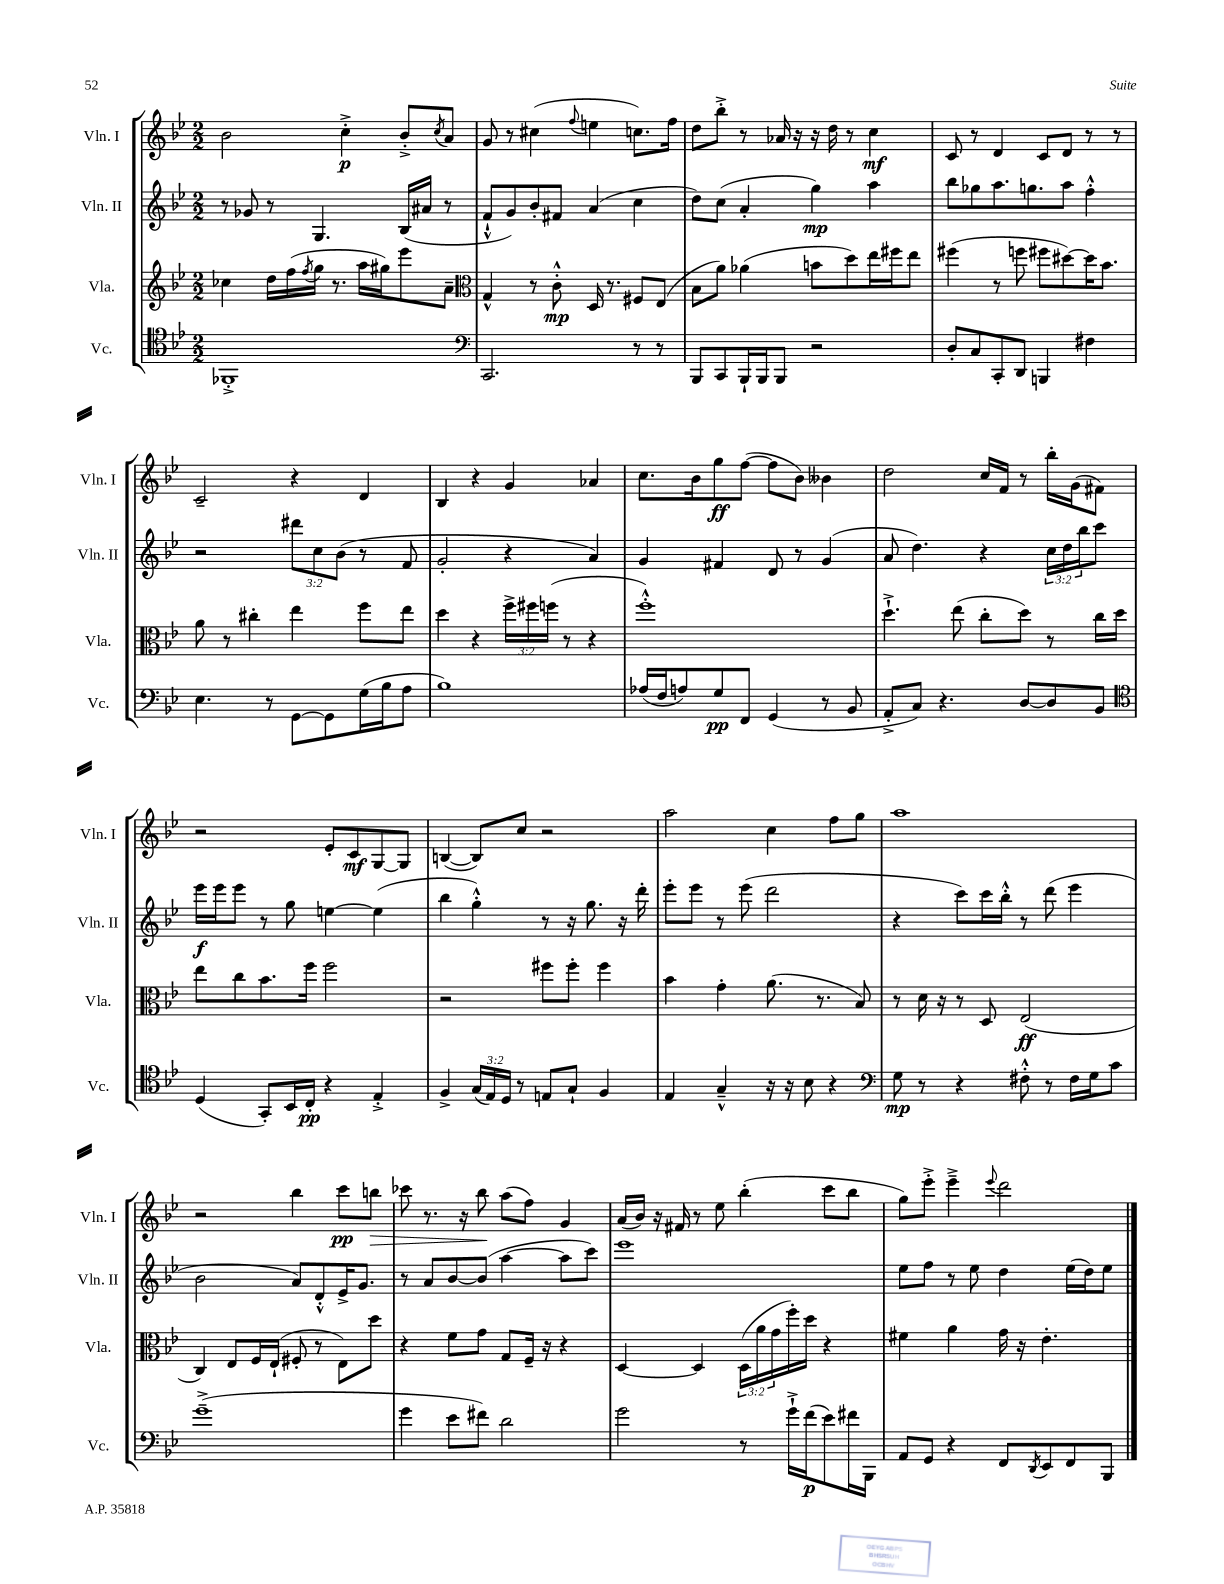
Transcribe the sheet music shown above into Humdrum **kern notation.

**kern	**dynam	**kern	**dynam	**kern	**dynam	**kern	**dynam
*part4	*part4	*part3	*part3	*part2	*part2	*part1	*part1
*staff4	*staff4	*staff3	*staff3	*staff2	*staff2	*staff1	*staff1
*I"Vc.	*	*I"Vla.	*	*I"Vln. II	*	*I"Vln. I	*
*I'Vc.	*	*I'Vla.	*	*I'Vln. II	*	*I'Vln. I	*
*clefC4	*	*clefG2	*	*clefG2	*	*clefG2	*
*k[b-e-]	*	*k[b-e-]	*	*k[b-e-]	*	*k[b-e-]	*
*M2/2	*	*M2/2	*	*M2/2	*	*M2/2	*
=24	=24	=24	=24	=24	=24	=24	=24
1FF-X'^	.	4cc-X\	.	8r	.	2b-\	.
.	.	.	.	8g-X/	.	.	.
.	.	16dd\LL	.	8r	.	.	.
.	.	(16ff\	.	.	.	.	.
.	.	8qff/	.	.	.	.	.
.	.	16gg\JJ	.	4.G/	.	.	.
.	.	8.r	.	.	.	.	.
.	.	.	.	.	.	4cc'^\	p
.	.	16aa\LL	.	.	.	.	.
.	.	16gg#X\J)	.	.	.	.	.
.	.	8eee-\	.	(16B-/LL	.	8b-'^/L	.
.	.	.	.	16a#X/JJ	.	.	.
.	.	.	.	.	.	8qcc/	.
.	.	8a~\J	.	8r	.	8a/J	.
=25	=25	=25	=25	=25	=25	=25	=25
*clefF4	*	*clefC3	*	*	*	*	*
2.CC/	.	4G^^/	.	8f`^^/L	.	8g/	.
.	.	.	.	8g/)	.	8r	.
.	.	8r	.	8b-'/	.	(4cc#X\	.
.	.	8c'^^\	mp	8f#X/J	.	.	.
.	.	.	.	.	.	8qqff/	.
.	.	16D/	.	(4a/	.	4een\	.
.	.	8.r	.	.	.	.	.
8r	.	8F#X/L	.	4cc\	.	8.ccn\L)	.
8r	.	(8E-/J	.	.	.	.	.
.	.	.	.	.	.	16ff\Jk	.
=26	=26	=26	=26	=26	=26	=26	=26
8BBB-/L	.	8B-\L	.	8dd\L)	.	8dd\L	.
8CC/	.	8a\J)	.	(8cc\J	.	8bb-'^\J	.
16BBB-`/L	.	(4a-X\	.	4a'/	.	8r	.
16BBB-/J	.	.	.	.	.	.	.
8BBB-/J	.	.	.	.	.	16a-X/	.
.	.	.	.	.	.	16r	.
2r	.	8bn\L	.	4gg\)	mp	16r	.
.	.	.	.	.	.	16dd\	.
.	.	8dd\)	.	.	.	8r	.
.	.	16ee-\L	.	4aa\	.	4cc\	mf
.	.	16ff#X\J	.	.	.	.	.
.	.	8ee-\J	.	.	.	.	.
=27	=27	=27	=27	=27	=27	=27	=27
8D'/L	.	(4ff#X\	.	8bb-\L	.	8c/	.
8C/	.	.	.	8gg-X\	.	8r	.
8CC'/	.	8r	.	8.aa\	.	4d/	.
8DD/J	.	8ffn\	.	.	.	.	.
.	.	.	.	8.ggn\	.	.	.
4BBBn/	.	8ff#X\L	.	.	.	8c/L	.
.	.	[8dd#X\)	.	8aa\J	.	8d/J	.
4F#X\	.	16dd#\K]	.	4ff'^^\	.	8r	.
.	.	8.b-\J	.	.	.	.	.
.	.	.	.	.	.	8r	.
!!LO:LB:g=z
=28	=28	=28	=28	=28	=28	=28	=28
4.E-\	.	8a\	.	2r	.	2c~/	.
.	.	8r	.	.	.	.	.
.	.	4cc#X'\	.	.	.	.	.
8r	.	.	.	.	.	.	.
[8GG\L	.	4ee-\	.	12ddd#X\L	.	4r	.
.	.	.	.	12cc\	.	.	.
8GG\]	.	.	.	.	.	.	.
.	.	.	.	(12b-\J	.	.	.
(16G\L	.	8ff\L	.	8r	.	4d/	.
16B-\J	.	.	.	.	.	.	.
8A\J	.	8ee-\J	.	8f/	.	.	.
=29	=29	=29	=29	=29	=29	=29	=29
1B-)	.	4dd\	.	2g'/	.	4B-/	.
.	.	4r	.	.	.	4r	.
.	.	24ff^\LL	.	4r	.	4g/	.
.	.	24ff#X\	.	.	.	.	.
.	.	(24ffn\JJ	.	.	.	.	.
.	.	8r	.	.	.	.	.
.	.	4r	.	4a/)	.	4a-X/	.
=30	=30	=30	=30	=30	=30	=30	=30
(16A-X/LL	.	1ff'^^)	.	4g/	.	8.cc\L	.
16F/J	.	.	.	.	.	.	.
8An/)	.	.	.	.	.	.	.
.	.	.	.	.	.	16b-\k	.
8G/	pp	.	.	4f#X/	.	8gg\	ff
8FF/J	.	.	.	.	.	([8ff\J	.
(4GG/	.	.	.	8d/	.	8ff\L]	.
.	.	.	.	8r	.	8b-\J)	.
8r	.	.	.	(4g/	.	4b--X\	.
8BB-/	.	.	.	.	.	.	.
=31	=31	=31	=31	=31	=31	=31	=31
8AA'^/L	.	4.dd`^\	.	8a/	.	2dd\	.
8C/J)	.	.	.	4.dd\)	.	.	.
4.r	.	.	.	.	.	.	.
.	.	(8ee-\	.	.	.	.	.
.	.	8cc'\L	.	4r	.	16cc/LL	.
.	.	.	.	.	.	16f/JJ	.
[8D/L	.	8dd\J)	.	.	.	8r	.
8D/]	.	8r	.	24cc\LL	.	16bb-'\LL	.
.	.	.	.	24dd\	.	.	.
.	.	.	.	.	.	(16g\J	.
.	.	.	.	24bb-\J	.	.	.
8BB-/J	.	16cc\LL	.	8ccc\J	.	8f#X\J)	.
.	.	16dd\JJ	.	.	.	.	.
!!LO:LB:g=z
=32	=32	=32	=32	=32	=32	=32	=32
*clefC4	*	*	*	*	*	*	*
(4D/	.	8ee-\L	.	16eee-\LL	f	2r	.
.	.	.	.	16eee-\J	.	.	.
.	.	8cc\	.	8eee-\J	.	.	.
8GG'/L)	.	8.b-\	.	8r	.	.	.
16BB-/L	.	.	.	8gg\	.	.	.
16C'/JJ	pp	16ff\Jk	.	.	.	.	.
4r	.	2ff\	.	[4een\	.	8e-'/L	.
.	.	.	.	.	.	8c/	mf
4E-'^/	.	.	.	(4ee\]	.	[8G/	.
.	.	.	.	.	.	8G/J]	.
=33	=33	=33	=33	=33	=33	=33	=33
4F^/	.	2r	.	4bb-\	.	([4Bn/	.
(24G/LL	.	.	.	4gg'^^\)	.	8B/L])	.
24E-/)	.	.	.	.	.	.	.
24D/JJ	.	.	.	.	.	.	.
8r	.	.	.	.	.	8cc/J	.
8En/L	.	8ff#X\L	.	8r	.	2r	.
8G`/J	.	8ff#'\J	.	16r	.	.	.
.	.	.	.	8.gg\	.	.	.
4F/	.	4ff#\	.	.	.	.	.
.	.	.	.	16r	.	.	.
.	.	.	.	16ddd'\	.	.	.
=34	=34	=34	=34	=34	=34	=34	=34
4E-/	.	4b-\	.	8eee-'\L	.	2aa\	.
.	.	.	.	8eee-\J	.	.	.
4G~^^/	.	4g'\	.	8r	.	.	.
.	.	.	.	(8eee-\	.	.	.
16r	.	(8.a\	.	2ddd\	.	4cc\	.
16r	.	.	.	.	.	.	.
8B-\	.	.	.	.	.	.	.
.	.	8.r	.	.	.	.	.
4r	.	.	.	.	.	8ff\L	.
.	.	8B-/)	.	.	.	8gg\J	.
=35	=35	=35	=35	=35	=35	=35	=35
*clefF4	*	*	*	*	*	*	*
8G\	mp	8r	.	4r	.	1aa	.
8r	.	16d\	.	.	.	.	.
.	.	16r	.	.	.	.	.
4r	.	8r	.	8ccc\L)	.	.	.
.	.	8D/	.	16ccc\L	.	.	.
.	.	.	.	16bb-'^^\JJ	.	.	.
8F#X'^^\	.	(2E-/	ff	8r	.	.	.
8r	.	.	.	(8ddd\	.	.	.
16F#\LL	.	.	.	4eee-\	.	.	.
16G\J	.	.	.	.	.	.	.
8c\J	.	.	.	.	.	.	.
!!LO:LB:g=z
=36	=36	=36	=36	=36	=36	=36	=36
(1g~^	.	4C/)	.	2b-\	.	2r	.
.	.	8E-/L	.	.	.	.	.
.	.	16F/L	.	.	.	.	.
.	.	(16E-`/JJ	.	.	.	.	.
.	.	8F#X'/	.	8a/L)	.	4bb-\	.
.	.	8r	.	8d'^^/	.	.	.
.	.	8E-\L)	.	16e-^/K	.	8ccc\L	pp
.	.	.	.	8.g/J	.	.	.
!	!	!	!	!	!	!	!LO:HP:b
.	.	8dd\J	.	.	.	8bbn\J	>
=37	=37	=37	=37	=37	=37	=37	=37
4g\	.	4r	.	8r	.	8ccc-X\	.
.	.	.	.	8a/L	.	8.r	.
8e-\L	.	8f\L	.	[8b-/	.	.	.
.	.	.	.	.	.	16r	.
8f#X\J)	.	8g\J	.	(8b-/J]	.	8bb-\	.
2d\	.	8G/L	.	[4aa\	.	(8aa\L	]
.	.	16F~/Jk	.	.	.	8ff\J)	.
.	.	16r	.	.	.	.	.
.	.	4r	.	8aa\L]	.	4g/	.
.	.	.	.	8ccc\J)	.	.	.
=38	=38	=38	=38	=38	=38	=38	=38
2g\	.	[4D/	.	1eee-	.	(16a/LL	.
.	.	.	.	.	.	16b-/JJ)	.
.	.	.	.	.	.	16r	.
.	.	.	.	.	.	16f#X/	.
.	.	4D/]	.	.	.	8r	.
.	.	.	.	.	.	8ee-\	.
8r	.	(24D\LL	.	.	.	(4bb-'\	.
.	.	24a\	.	.	.	.	.
.	.	24g\	.	.	.	.	.
16g`^\LL	.	16ff'\)	.	.	.	.	.
(16f\J	p	16dd\JJ	.	.	.	.	.
8e-\)	.	4r	.	.	.	8ccc\L	.
16f#X\L	.	.	.	.	.	8bb-\J	.
16BBB-\JJ	.	.	.	.	.	.	.
=39	=39	=39	=39	=39	=39	=39	=39
8AA/L	.	4f#X\	.	8ee-\L	.	8gg\L)	.
8GG/J	.	.	.	8ff\J	.	8eee-'^\J	.
4r	.	4a\	.	8r	.	4eee-~^\	.
.	.	.	.	8ee-\	.	.	.
.	.	.	.	.	.	8qqeee-/	.
8FF/L	.	16g\	.	4dd\	.	2ddd\	.
.	.	16r	.	.	.	.	.
8qDD/	.	.	.	.	.	.	.
8EE-/	.	4.e-'\	.	.	.	.	.
8FF/	.	.	.	(16ee-\LL	.	.	.
.	.	.	.	16dd\J)	.	.	.
8BBB-/J	.	.	.	8ee-\J	.	.	.
==	==	==	==	==	==	==	==
*-	*-	*-	*-	*-	*-	*-	*-
